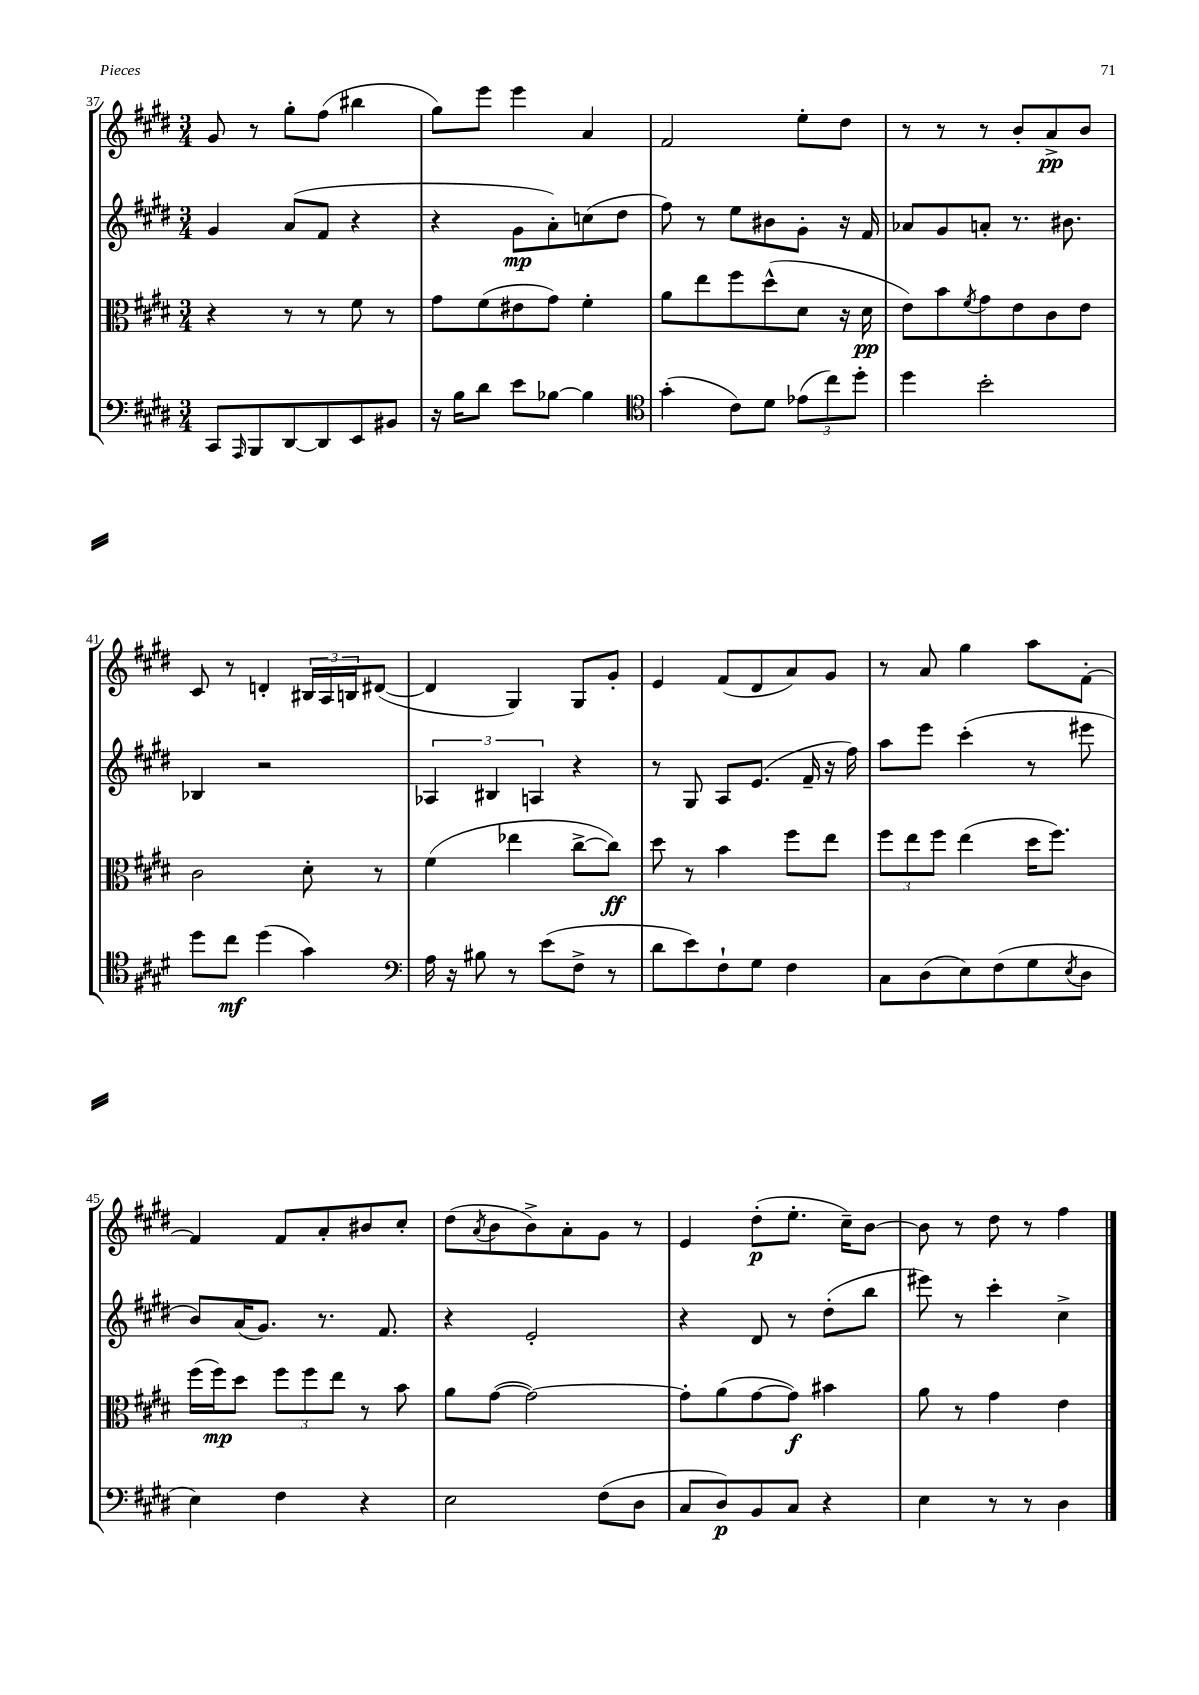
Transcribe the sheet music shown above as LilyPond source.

<<
\new StaffGroup <<
\new Staff = "s0" {
    \clef treble \key e \major \numericTimeSignature \time 3/4
    gis'8 r8 gis''8-. fis''8( bis''4 |
    gis''8) e'''8 e'''4 a'4 |
    fis'2 e''8-. dis''8 |
    r8 r8 r8 b'8-. a'8->\pp b'8 |
    cis'8 r8 d'4-. \tuplet 3/2 { bis16 a16 b16 } dis'8~( |
    dis'4 gis4) gis8 gis'8-. |
    e'4 fis'8( dis'8 a'8) gis'8 |
    r8 a'8 gis''4 a''8 fis'8~-. |
    fis'4 fis'8 a'8-. bis'8 cis''8-. |
    dis''8( \acciaccatura { a'8 } b'8 b'8->) a'8-. gis'8 r8 |
    e'4 dis''8-.\p( e''8.-. cis''16--) b'8~ |
    b'8 r8 dis''8 r8 fis''4 \bar "|." |
}
\new Staff = "s1" {
    \clef treble \key e \major \numericTimeSignature \time 3/4
    gis'4 a'8( fis'8 r4 |
    r4 gis'8\mp a'8-.) c''8( dis''8 |
    fis''8) r8 e''8 bis'8 gis'8-. r16 fis'16 |
    aes'8 gis'8 a'8-. r8. bis'8. |
    bes4 r2 |
    \tuplet 3/2 { aes4 bis4 a4 } r4 |
    r8 gis8 a8 e'8.( fis'16-- r16 fis''16) |
    a''8 e'''8 cis'''4-.( r8 eis'''8 |
    b'8) a'16( gis'8.) r8. fis'8. |
    r4 e'2-. |
    r4 dis'8 r8 dis''8-.( b''8 |
    eis'''8) r8 cis'''4-. cis''4-> \bar "|." |
}
\new Staff = "s2" {
    \clef alto \key e \major \numericTimeSignature \time 3/4
    r4 r8 r8 fis'8 r8 |
    gis'8 fis'8( eis'8 gis'8) fis'4-. |
    a'8 e''8 fis''8 dis''8-^( dis'8 r16 dis'16\pp |
    e'8) b'8 \acciaccatura { fis'8 } gis'8 e'8 cis'8 e'8 |
    cis'2 dis'8-. r8 |
    fis'4( ees''4 cis''8~-> cis''8\ff) |
    dis''8 r8 b'4 fis''8 e''8 |
    \tuplet 3/2 { fis''8 e''8 fis''8 } e''4( dis''16 fis''8.) |
    fis''16( fis''16\mp) dis''8 \tuplet 3/2 { fis''8 fis''8 e''8 } r8 b'8 |
    a'8 gis'8~( gis'2~) |
    gis'8-. a'8( gis'8~ gis'8\f) bis'4 |
    a'8 r8 gis'4 e'4 \bar "|." |
}
\new Staff = "s3" {
    \clef bass \key e \major \numericTimeSignature \time 3/4
    cis,8 \grace { a,,16 } b,,8 dis,8~ dis,8 e,8 bis,8 |
    r16 b16 dis'8 e'8 bes8~ bes4 |
    \clef tenor gis'4-.( cis'8) dis'8 \tuplet 3/2 { ees'8( cis''8) dis''8-. } |
    dis''4 b'2-. |
    dis''8 cis''8\mf dis''4( gis'4) |
    \clef bass a16 r16 bis8 r8 e'8( fis8-> r8 |
    dis'8 e'8) fis8-! gis8 fis4 |
    cis8 dis8( e8) fis8( gis8 \acciaccatura { e8 } dis8 |
    e4) fis4 r4 |
    e2 fis8( dis8 |
    cis8 dis8\p) b,8 cis8 r4 |
    e4 r8 r8 dis4 \bar "|." |
}
>>
>>
\layout { \context { \Score currentBarNumber = #37 } }
